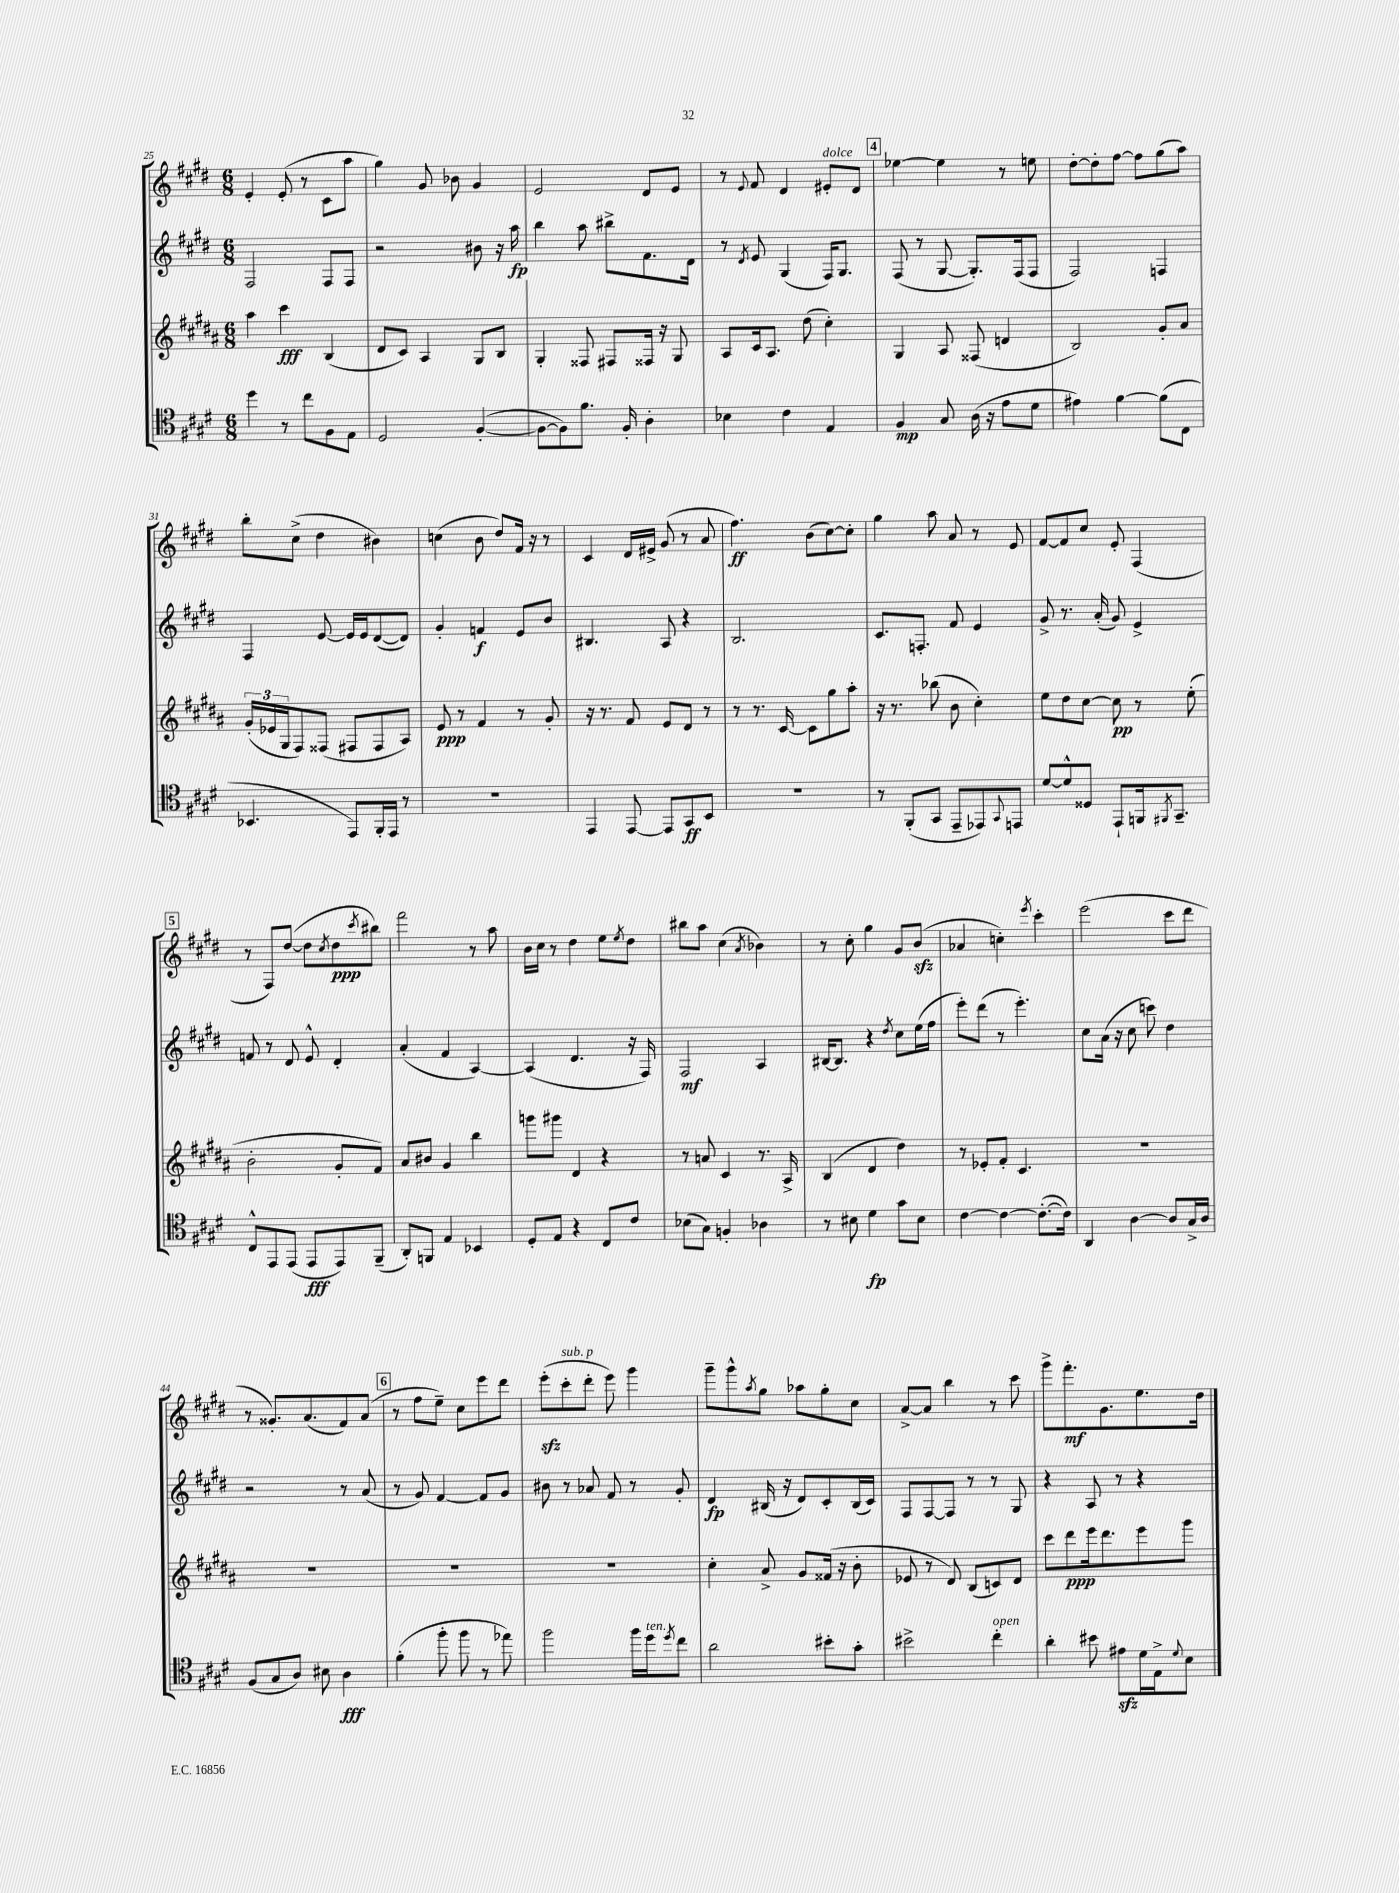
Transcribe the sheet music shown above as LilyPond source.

<<
\new StaffGroup <<
\new Staff = "s0" {
    \clef treble \key e \major \numericTimeSignature \time 6/8
    e'4-. e'8-.( r8 cis'8 a''8 |
    gis''4) gis'8 bes'8 gis'4 |
    e'2 dis'8 e'8 |
    r8 \appoggiatura { e'8 } fis'8 dis'4 eis'8-.^\markup { \italic "dolce" } dis'8 |
    \mark \markup { \box "4" } ees''4~ ees''4 r8 e''8 |
    dis''8~-. dis''8-. fis''8~ fis''8 gis''8( a''8) |
    b''8-. cis''8->( dis''4 bis'4) |
    c''4( b'8 dis''8) fis'16 r16 r8 |
    cis'4 dis'16 eis'16-> gis'8( r8 a'8 |
    fis''4.\ff) b'8( cis''8~) cis''8-. |
    gis''4 a''8 a'8 r8 e'8 |
    fis'8~ fis'8 cis''8 e'8-. fis4( |
    \mark \markup { \box "5" } r8 fis8) dis''8~( dis''8 \acciaccatura { cis''8 } dis''8\ppp \acciaccatura { cis'''8 } bis''8) |
    fis'''2 r8 a''8 |
    b'16 cis''16 r8 dis''4 e''8 \acciaccatura { e''8 } dis''8 |
    bis''8 a''8 cis''4( \acciaccatura { a'8 } bes'4) |
    r8 cis''8-. gis''4 gis'8 b'8\sfz( |
    aes'4 c''4-.) \acciaccatura { e'''8 } cis'''4-. |
    e'''2( cis'''8 dis'''8 |
    r8 gisis'8.-.) a'8.( fis'8) a'8( |
    \mark \markup { \box "6" } r8 fis''8 e''8--) cis''8 e'''8 dis'''8 |
    e'''8-.\sfz( cis'''8-.^\markup { \italic "sub. p" } dis'''8-. e'''8) gis'''4 |
    gis'''8-- gis'''8-^ \acciaccatura { a''8 } gis''8 aes''8 gis''8-. cis''8 |
    a'8~-> a'8 b''4 r8 cis'''8 |
    gis'''8-> fis'''8.-.\mf gis'8. e''8. dis''16 \bar "|." |
}
\new Staff = "s1" {
    \clef treble \key e \major \numericTimeSignature \time 6/8
    fis2 fis8 fis8 |
    r2 bis'8 r16 a''16\fp |
    b''4 a''8 bis''8-> fis'8. dis'16 |
    r8 \acciaccatura { dis'8 } e'8 gis4( fis16) gis8. |
    \mark \markup { \box "4" } fis8( r8 gis8~ gis8.-.) fis16( fis8 |
    fis2) f4 |
    fis4 e'8~ e'16 e'16 dis'8~( dis'8) |
    gis'4-. f'4\f e'8 b'8 |
    bis4. a8 r4 |
    b2. |
    cis'8. f8.-. fis'8 e'4 |
    gis'8-> r8. a'16-.( gis'8) e'4-> |
    \mark \markup { \box "5" } f'8 r8 dis'8 e'8-^ dis'4-. |
    a'4-.( fis'4 a4~) |
    a4( dis'4. r16 fis16) |
    fis2\mf a4 |
    bis16~ bis8. r4 \acciaccatura { dis''8 } cis''8 e''16( fis''16 |
    e'''8-.) dis'''8( r8 e'''4.-.) |
    cis''8 a'16( r16 cis''8 c'''8) dis''4 |
    r2 r8 a'8( |
    \mark \markup { \box "6" } r8 gis'8) fis'4~ fis'8 gis'8 |
    bis'8 r8 aes'8 fis'8 r8 gis'8-. |
    dis'4\fp bis16( r16 dis'8) cis'8-. bis16( cis'16) |
    fis8 fis8~ fis8 r8 r8 gis8 |
    r4 a8 r8 r4 \bar "|." |
}
\new Staff = "s2" {
    \clef treble \key b \major \numericTimeSignature \time 6/8
    ais''4 cis'''4\fff b4( |
    dis'8 cis'8) ais4 gis8 b8 |
    gis4-. fisis8 fis8 fisis16 r16 gis8 |
    ais8 cis'16 ais8. dis''8( cis''4-.) |
    \mark \markup { \box "4" } gis4 ais8 fisis8( d'4 |
    b2) gis'8-. ais'8 |
    \tuplet 3/2 { gis'16-.( ees'16 gis16 } fis8) fisis8( fis8 fis8 ais8) |
    e'8\ppp r8 fis'4 r8 gis'8-. |
    r16 r8. fis'8 e'8 dis'8 r8 |
    r8 r8. cis'16~ cis'8 gis''8 ais''8-. |
    r16 r8. bes''8( b'8 cis''4-.) |
    e''8 dis''8 cis''8~ cis''8\pp r8 e''8-.( |
    \mark \markup { \box "5" } b'2-. gis'8-. fis'8) |
    ais'8 bis'8 gis'4 b''4 |
    g'''8 gis'''8 dis'4 r4 |
    r8 a'8 cis'4 r8. ais16-> |
    b4( dis'4 dis''4) |
    r8 ees'8-. fis'8-. cis'4. |
    R2. |
    R2. |
    \mark \markup { \box "6" } R2. |
    R2. |
    cis''4-. ais'8-> gis'8 fisis'16( r16 b'8-. |
    ees'8 r8 dis'8) b8( c'8) dis'8 |
    cis'''8 dis'''8\ppp e'''16 dis'''8. e'''8 gis'''8 \bar "|." |
}
\new Staff = "s3" {
    \clef tenor \key e \major \numericTimeSignature \time 6/8
    dis''4 r8 cis''8 fis8 e8 |
    dis2 fis4~-.( |
    fis8~ fis8) fis'8. fis16-. a4-. |
    bes4 cis'4 e4 |
    \mark \markup { \box "4" } fis4\mp gis8 a16( r16 e'8 dis'8 |
    eis'4) fis'4~ fis'8( cis8 |
    bes,4. e,8) fis,16-. e,16 r8 |
    R2. |
    e,4 e,8~ e,8 gis,8\ff b,8 |
    R2. |
    r8 fis,8-.( gis,8 e,8-- ees,8) \appoggiatura { gis,8 } e,8 |
    dis'8~ dis'8-^ disis8 e,8-! f,16 \acciaccatura { fis,8 } gis,8.-- |
    \mark \markup { \box "5" } cis8-^ e,8 e,8( e,8\fff e,8) fis,8--( |
    a,8-.) f,8 e4 bes,4 |
    dis8-. e8 r4 cis8 cis'8 |
    bes8( gis8) f4-. aes4 |
    r8 bis8 dis'4\fp gis'8 bis8 |
    cis'4~ cis'4~ cis'8.~-.( cis'16) |
    a,4 a4~ a8 gis16-> a16 |
    fis8( gis8 a8) bis8 a4\fff |
    \mark \markup { \box "6" } fis'4-.( fis''8-. fis''8 r8 ees''8) |
    fis''2 fis''16 dis''16^\markup { \italic "ten." } \acciaccatura { dis''8 } cis''8 |
    a'2 bis'8-. gis'8-. |
    bis'2-> cis''4-.^\markup { \italic "open" } |
    a'4-. bis'8 eis'8\sfz dis'16 e16-> \appoggiatura { dis'8 } b8 \bar "|." |
}
>>
>>
\layout { \context { \Score currentBarNumber = #25 } }
